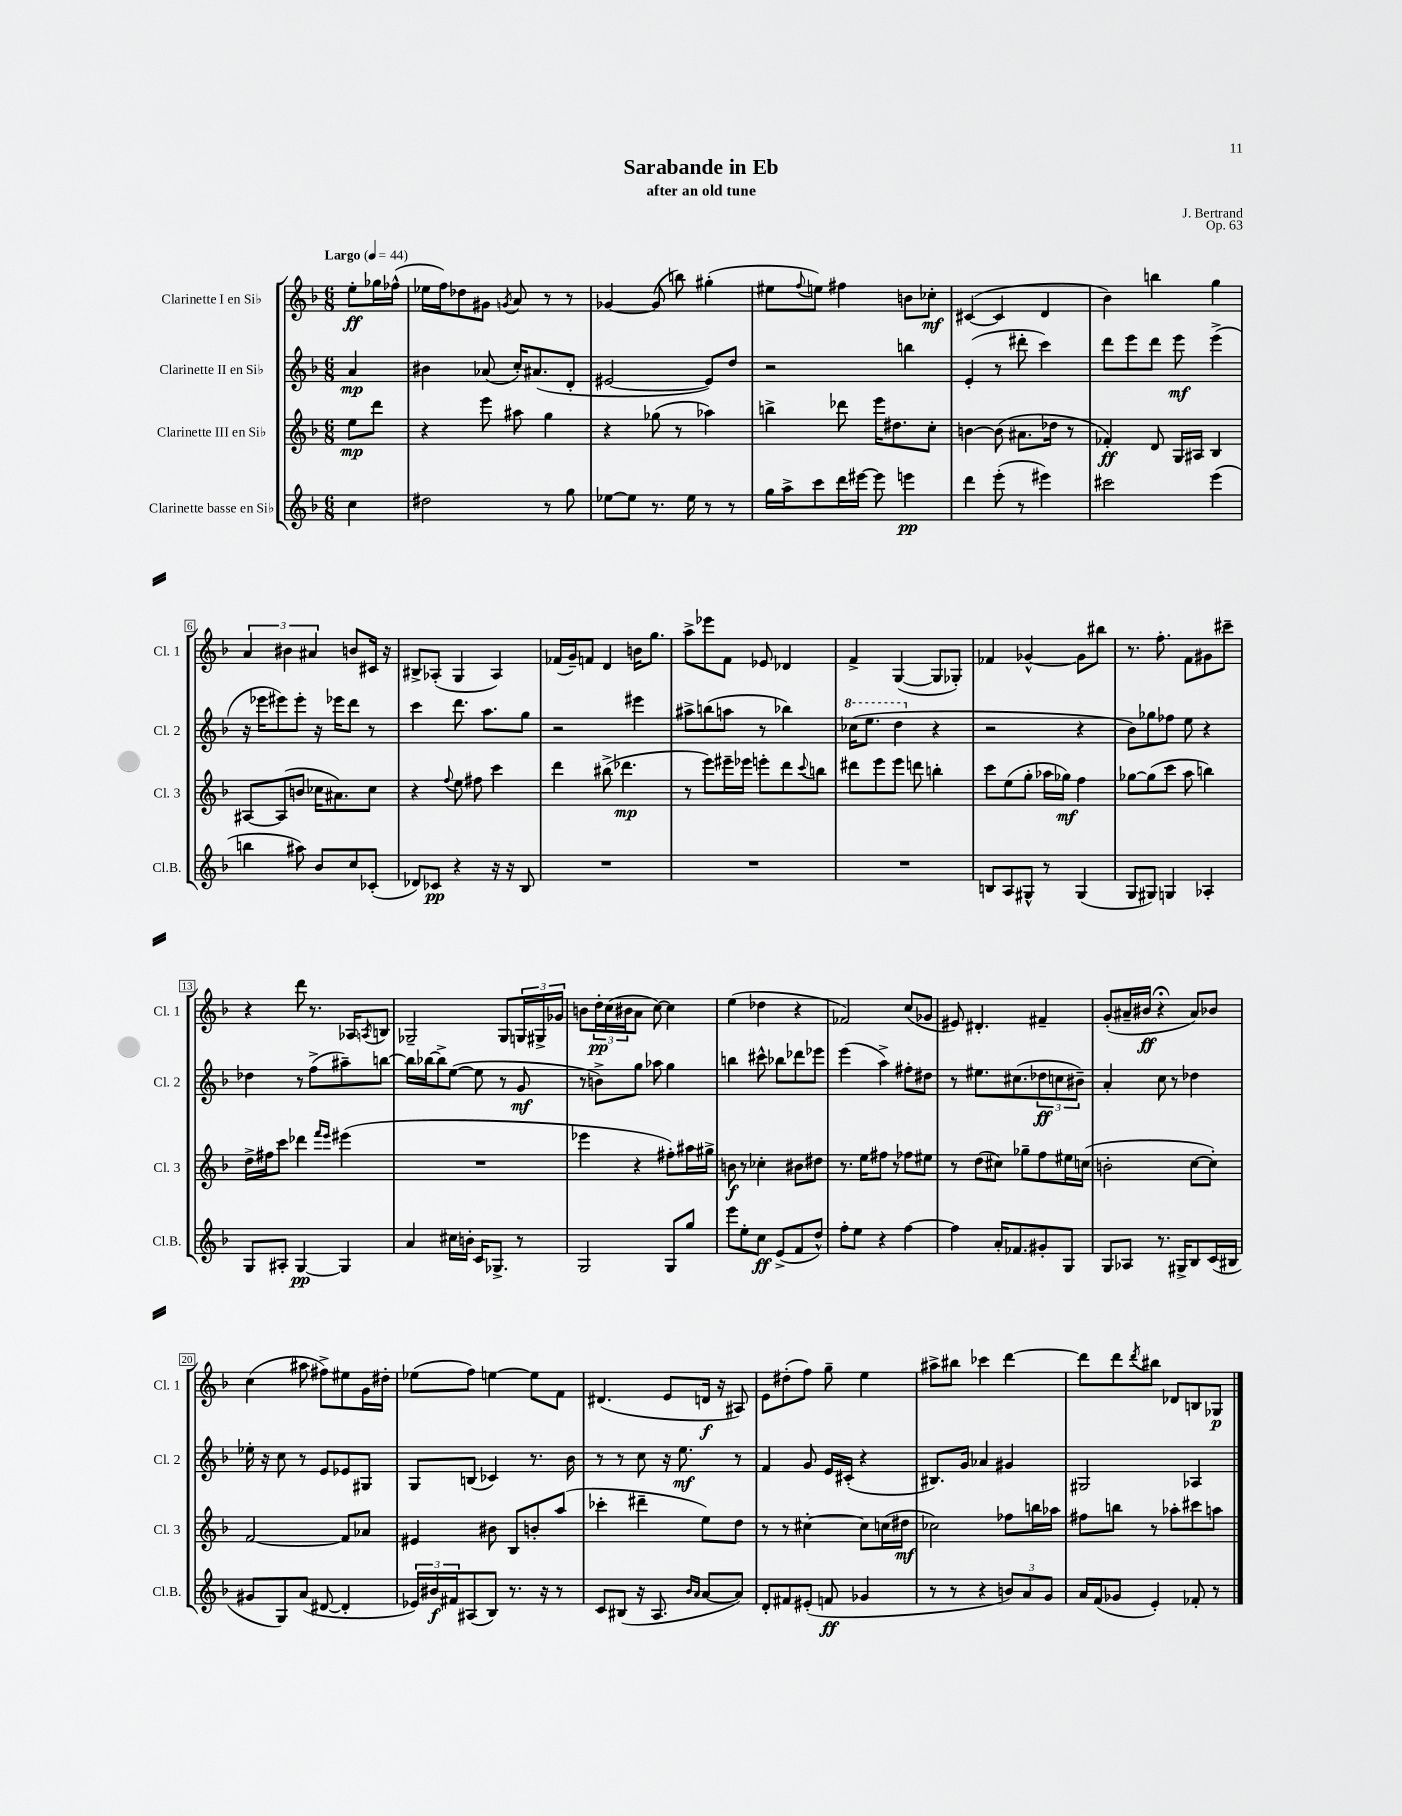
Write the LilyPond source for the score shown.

\header { title = "Sarabande in Eb" composer = "J. Bertrand" subtitle = "after an old tune" opus = "Op. 63" }
<<
\new StaffGroup <<
\new Staff = "s0" \with { instrumentName = "Clarinette I en Sib" shortInstrumentName = "Cl. 1" } {
    \clef treble \key f \major \numericTimeSignature \time 6/8 \partial 4 \tempo "Largo" 4 = 44
    e''8-.\ff ges''16 fes''16-^( |
    ees''16 f''16) des''8 gis'8 \acciaccatura { g'8 } a'8 r8 r8 |
    ges'4~ ges'8( b''8) gis''4-.( |
    eis''8 \appoggiatura { f''8 } e''8) fis''4 b'8 ces''8-.\mf |
    cis'4~( cis'4 d'4 |
    bes'4) b''4 g''4 |
    \tuplet 3/2 { a'4 bis'4 ais'4 } b'8 cis'16 r16 |
    bis8-> aes8-.( g4 aes4) |
    fes'16( g'16--) f'8 d'4 b'16 g''8. |
    a''8-> ees'''8 f'8 ees'8 des'4 |
    f'4-> g4~( g8 ges8-.) |
    fes'4 ges'4~-^ ges'8 bis''8 |
    r8. f''8.-. f'8 gis'8 cis'''8-- |
    r4 d'''8 r8. aes16 \acciaccatura { a8 } b8 |
    ges2-- ges8 \tuplet 3/2 { g16 gis16-> ges'16 } |
    b'8 \tuplet 3/2 { d''16-.\pp c''16( bis'16 } a'8 c''8~) c''4 |
    e''4( des''4 r4 |
    fes'2) c''8( ges'8 |
    eis'8) dis'4.-. fis'4-- |
    g'8-.( ais'16-- bis'16\ff r4\fermata ais'8) bes'8 |
    c''4( ais''8 fis''8->) eis''8 g'16 dis''16-. |
    ees''8( f''8) e''4~ e''8 f'8 |
    dis'4.( e'8 d'16\f r16 ais8) |
    e'8 dis''8-.( f''8) g''8-- e''4 |
    ais''8-> bis''8 ces'''4 d'''4~ |
    d'''8 d'''8 \acciaccatura { d'''8 } bis''8 des'8 b8 ges8\p \bar "|." |
}
\new Staff = "s1" \with { instrumentName = "Clarinette II en Sib" shortInstrumentName = "Cl. 2" } {
    \clef treble \key f \major \numericTimeSignature \time 6/8 \partial 4
    a'4\mp |
    bis'4 aes'8( c''16-.) ais'8.( d'8-. |
    eis'2~ eis'8) d''8 |
    r2 b''4 |
    e'4-.( r8 dis'''8-. c'''4) |
    d'''8 e'''8 d'''8 e'''8\mf e'''4->( |
    r16 ees'''16 eis'''8) eis'''8-. r16 ees'''16 d'''8 r8 |
    c'''4 d'''8. a''8. g''8 |
    r2 eis'''4 |
    ais''8-> b''8( a''8 r8 bes''4) |
    \ottava #1 ces'''16( e'''8. d'''4 \ottava #0 r4 |
    r2 r4 |
    bes'8) ges''8 fes''8 e''8 r4 |
    des''4 r8 f''8->( ais''8--) b''8~ |
    b''16 bes''16~ bes''8-> e''8~( e''8 r8 g'8\mf |
    r8 b'8->) g''8 aes''8 g''4 |
    b''4 cis'''8-^ bes''8 des'''8 ees'''8 |
    e'''4( a''4->) fis''8-. dis''8 |
    r8 eis''8. cis''8.( \tuplet 3/2 { des''8\ff c''8 bis'8--) } |
    a'4-. c''8 r8 des''4 |
    ees''16-. r16 c''8 r8 e'8 ees'8 gis8 |
    g8 b8( ces'4) r8. bes'16 |
    r8 r8 c''8 r16 e''8.\mf r8 |
    f'4 g'8 e'16 cis'16-.( r4 |
    bis8.) g'16 aes'4 gis'4 |
    gis2 aes4 \bar "|." |
}
\new Staff = "s2" \with { instrumentName = "Clarinette III en Sib" shortInstrumentName = "Cl. 3" } {
    \clef treble \key f \major \numericTimeSignature \time 6/8 \partial 4
    e''8\mp d'''8 |
    r4 e'''8 ais''8 g''4 |
    r4 ges''8( r8 aes''4) |
    b''4-> des'''8 e'''16 dis''8. c''8-. |
    b'4~ b'8( ais'8. des''16 r8 |
    fes'4-.\ff) d'8 g16 ais16 bes4 |
    ais8~ ais8( b'8 ces''16 ais'8.) ces''8 |
    r4 \appoggiatura { f''8 } e''8 fis''8 c'''4 |
    d'''4 bis''8->( des'''4.\mp |
    r8 e'''8) eis'''16-- ees'''16 e'''8-. d'''8 \appoggiatura { c'''8 } b''8 |
    dis'''8 e'''8 e'''8 d'''8 b''4-. |
    c'''8 e''8( g''8-. aes''16 ges''16\mf) f''4 |
    ges''8~ ges''8( c'''8 a''8 b''4) |
    d''16-> fis''16 c'''8 des'''4 \grace { f'''16 e'''16 } eis'''4( |
    R2. |
    ees'''4 r4 fis''8-.) ais''16 gis''16-> |
    b'8\f r8 ces''4-. bis'8 dis''8 |
    r8. e''16 fis''8 r8 fes''8 eis''8 |
    r8 d''8( cis''8) ges''8-- f''8 eis''16 c''16( |
    b'2-. c''8~ c''8-.) |
    f'2~ f'8 aes'8 |
    eis'4 bis'8 bes8 b'8-. a''8( |
    ces'''4-. dis'''4-- e''8) d''8 |
    r8 r8 cis''4~-. cis''8 c''16( dis''16\mf |
    ces''2) fes''8 b''16 aes''16 |
    fis''8 b''8 r8 aes''8-. cis'''8 a''8 \bar "|." |
}
\new Staff = "s3" \with { instrumentName = "Clarinette basse en Sib" shortInstrumentName = "Cl.B." } {
    \clef treble \key f \major \numericTimeSignature \time 6/8 \partial 4
    c''4 |
    dis''2 r8 g''8 |
    ees''8~ ees''8 r8. ees''16 r8 r8 |
    g''16 a''16-> c'''8 d'''16 eis'''16~ eis'''8 e'''4\pp |
    d'''4 e'''8-.( r8 eis'''4) |
    cis'''2 e'''4( |
    b''4 ais''8) bes'8 c''8 ces'8-.( |
    des'8) ces'8\pp r4 r16 r16 bes8 |
    R2. |
    R2. |
    R2. |
    b8 a8 gis8-^ r8 gis4( |
    g8 gis8) g4 aes4-. |
    g8 ais8-. g4~\pp g4 |
    a'4 cis''16 b'16-. c'16 ges8.-> r8 |
    g2 g8 g''8 |
    e'''8 e''8-. c''8\ff e'8->( f'8 d''8-^) |
    f''8-. e''8 r4 f''4~ |
    f''4 a'16-. fes'8. gis'8-. g8 |
    g8 aes8 r8. gis16-> bes8 c'16( bis16 |
    gis'8 g8) a'8( dis'8~ dis'4-. |
    \tuplet 3/2 { ees'16) bis'16\f fis'16 } ais8( bes8) r8. r16 r8 |
    c'8 bis8( r16 a8. \grace { bes'16 a'16 } a'8~ a'8) |
    d'8-. fis'8 eis'8-.( f'8\ff ges'4 |
    r8 r8 r4 \tuplet 3/2 { b'8) a'8 g'8 } |
    a'16 f'16( ges'8 e'4-.) fes'8-. r8 \bar "|." |
}
>>
>>
\layout { \context { \Score \override BarNumber.stencil = #(make-stencil-boxer 0.1 0.3 ly:text-interface::print) } }
